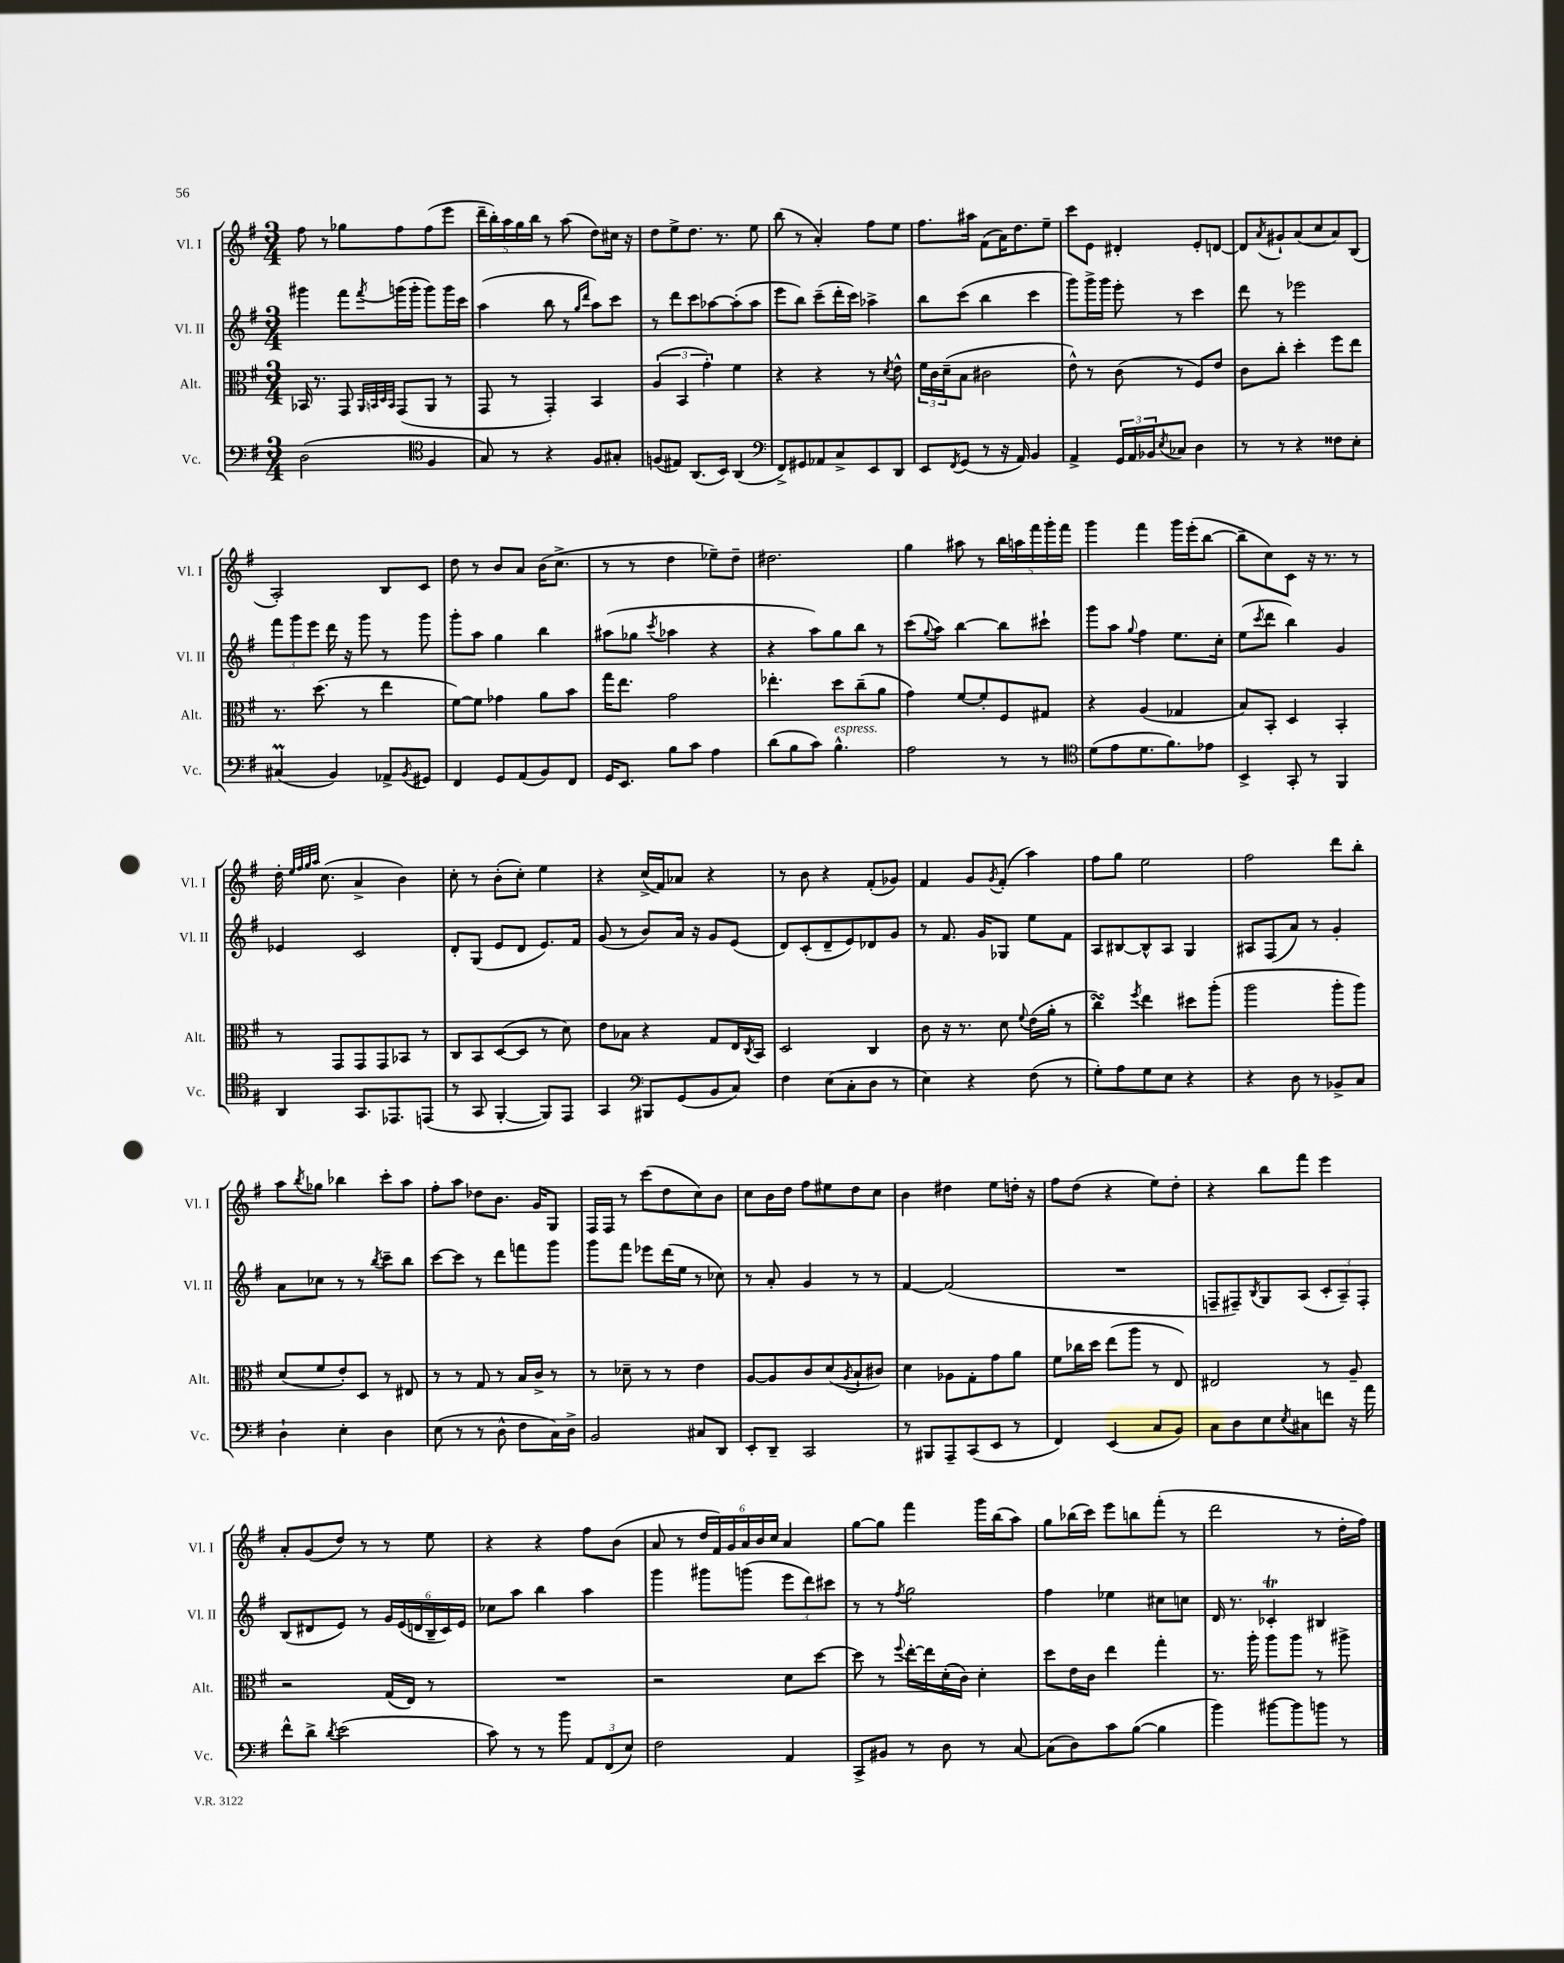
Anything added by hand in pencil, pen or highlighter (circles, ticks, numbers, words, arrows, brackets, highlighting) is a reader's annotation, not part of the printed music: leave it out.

**kern	**kern	**kern	**kern
*staff4	*staff3	*staff2	*staff1
*clefF4	*clefC3	*clefG2	*clefG2
*k[f#]	*k[f#]	*k[f#]	*k[f#]
*M3/4	*M3/4	*M3/4	*M3/4
(2D\	16BB-/	4ggg#\	8ff#\
.	8.r	.	.
.	.	.	8r
.	8GG/	8fff#\L	8gg-\L
.	32qqAA/LLL	.	.
.	32qqBB/	.	.
.	32qqD/	.	.
.	32qqBB/JJJ	8qfff#/	.
.	(8GG/L	(16ggg\L	8ff#\
.	.	16ggg'\JJ	.
*clefC4	*	*	*
4F#/	8AA/J	8ggg\L)	(8ff#\
.	8r	16ggg\L	8eee\J
.	.	16ccc\JJ	.
=	=	=	=
8G/)	8GG/	(4aa\	20ddd~\LL
.	.	.	20bb'\)
.	.	.	20aa\
8r	8r	.	.
.	.	.	20gg\
.	.	.	20bb\JJ
4r	4GG'/)	8bb\	8r
.	.	8r	(8aa\
.	.	16qqgg/LL	.
.	.	16qqddd/JJ	.
8F#/L	4BB/	8aa\L)	8dd\L)
8G#'/J	.	8ccc\J	16cc#\Jk
.	.	.	16r
=	=	=	=
(8F/L	(6A/	8r	8dd\L
8E#/J)	.	8ddd\L	8ee^\
.	6BB/	.	.
(8.AA/L	.	8ccc\	8.dd\J
.	6g'\)	.	.
.	.	[8aa-\	.
16BB/Jk)	.	.	8.r
(4AA/	4f#\	(8aa-'\]	.
.	.	8aa-\J	8ee\
=	=	=	=
*clefF4	*	*	*
8FF#^/L)	4r	8eee\L	(8bb\
8GG#/	.	8bb\J)	8r
8AA-/	4r	(8ccc~\L	4a'/)
8C^/	.	16ddd'\L	.
.	.	16ccc\JJ)	.
8EE/	8r	4aa-^\	8ff#\L
.	8qd/	.	.
8DD/J	8e^^\	.	8ee\J
=	=	=	=
8EE/L	24f#\LL	8bb\L	8.ff#\L
.	24c\	.	.
.	(24d~\J	.	.
8qFF#/	.	.	.
(8GG/J	8B\J	(8ccc\J	.
.	.	.	16aa#\Jk
8r	2c#\	4bb\	(8f#\L
16r	.	.	16a\K)
16AA/)	.	.	8.dd\
4BB/	.	4ccc\	.
.	.	.	8ee~\J
=	=	=	=
4AA^/	8e^^\)	8ggg\L)	8ccc\L
.	8r	16ggg^\L	8e\J
.	.	16ggg\JJ	.
24GG/LL	(8c\	8eee'\	4d#'/
24AA/	.	.	.
24BB-/J	.	.	.
8qE/	.	.	.
8C-/J	8r	8r	.
4D\	8F#/L)	4ccc\	8e'/L
.	8e/J	.	[8d/J
=	=	=	=
8r	8c\L	8ddd\	8d/]L
.	.	.	8qa/
8r	8cc'\J	8r	8g#`/
4r	4dd'\	2eee-\	(8a/
.	.	.	8cc/
8F##\L	8ff#\L	.	8a/)
8E'\J	8ee\J	.	(8B/J
=	=	=	=
(4C#/	8.r	12fff#\L	2A'/)
.	.	12ggg\	.
.	.	12eee\J	.
.	(8.dd\	.	.
4BB/)	.	16ddd\	.
.	.	16r	.
.	8r	8ggg\	.
8AA-^/L	4ee\	8r	8B/L
8qBB/	.	.	.
8GG#/J	.	8ggg\	8c/J
=	=	=	=
4FF#/	[8f#\L)	8ggg'\L	8dd\
.	8f#\]J	8aa\J	8r
8GG/L	4g-\	4gg\	8b/L
(8AA/	.	.	8a/J
8BB/)	8a\L	4bb\	(16b\LK
.	.	.	8.cc^\J
8FF#/J	8b\J	.	.
=	=	=	=
16GG/LK	16gg\LK	(8aa#\L	8r
8.EE/J	8.ee\J	.	.
.	.	8gg-\J	8r
.	.	8qccc/	.
8B\L	2g\	4aa-\	4dd\
8c\J	.	.	.
4A\	.	4r	8ee-~\L)
.	.	.	8dd~\J
=	=	=	=
(8d\L	4.ee-'\	4r	2.dd#\
8B\	.	.	.
8c\J)	.	8aa\L)	.
4.B^^\	8dd\L	8gg\	.
.	(8cc~\	8bb\J	.
.	8a\J	8r	.
=	=	=	=
2A\	4g\)	(8ccc\L	4gg\
.	.	8qqgg/	.
.	.	8aa\J)	.
.	[8f#/L	[4bb\	8aa#\
.	8f#'/]	.	8r
8r	8F#/	8bb\]L	20bb\LL
.	.	.	20aa\
.	.	.	20fff#\
8r	8G#/J	8ccc#`\J	.
.	.	.	20ggg'\
.	.	.	20fff#\JJ
=	=	=	=
*clefC4	*	*	*
(8d\L	4r	8ggg\L	4ggg\
8e\	.	8aa\J	.
.	.	8qqgg/	.
8.d\	(4A/	4ff#\	4fff#\
8.f#\)	.	.	.
.	4G-/	8.ee\L	16ggg\LL
.	.	.	(16eee'\J
8e-\J	.	.	[8bb\J
.	.	16cc'\Jk	.
=	=	=	=
4BB^/	8B/L)	(8ee\L	8bb~\]L
.	.	8qccc/	.
.	8BB'/J	8ddd\J	8cc\)
8GG'/	4D/	4bb\)	8c\J
8r	.	.	16r
.	.	.	8.r
4FF#/	4BB'/	4g/	.
.	.	.	8r
=	=	=	=
4AA/	8r	4e-/	16dd'\
.	.	.	32qqee/LLL
.	.	.	32qqff#/
.	.	.	32qqgg/
.	.	.	32qqaa/JJJ
.	.	.	(8.cc\
.	8GG/L	.	.
8.GG/L	8GG/	2c/	4a^/
.	8GG/	.	.
8.EE-/	.	.	.
.	8BB-/J	.	4b\)
(8EE/J	8r	.	.
=	=	=	=
8r	8C/L	8d'/L	8cc'\
8GG/	8BB/	(8G/J	8r
[4FF#'/	([8D/	8e/L	(8b'\L
.	8D/]J	8d/J	8cc'\J)
8FF#/]L)	8r	8.e/L)	4ee\
8EE/J	8d\)	.	.
.	.	16f#/Jk	.
=	=	=	=
4GG/	8e\L	(8g/	4r
.	8B-\J	8r	.
*clefF4	*	*	*
8BBB#/L	4r	8b/L)	(16cc^/LL
.	.	.	16f#/J)
(8GG/	.	16a/Jk	8a-/J
.	.	16r	.
8BB/	8G/L	8g/L	4r
8C/J)	16E/L	(8e/J	.
.	8qC/	.	.
.	16BB/JJ	.	.
=	=	=	=
4F#\	2D/	8d/L)	8r
.	.	(8c'/	8b\
(8E\L	.	8d~/	4r
8C'\	.	8e/)	.
8D\J	4C/	8d-/	(8f#'/L
8r	.	8g/J	8g-/J)
=	=	=	=
4E\)	8c\	8r	4f#/
.	16r	8.f#/	.
.	8.r	.	.
4r	.	.	8g/L
.	.	16g/LK	.
.	.	.	8qg/
.	8d\	8G-/J	(8f#'/J
.	8qqf#/	.	.
(8F#\	(16e\LL	8ee\L	4aa\)
.	16a'\JJ	.	.
8r	8r	8f#\J	.
=	=	=	=
8G'\L)	4cc\)	8A/L	8ff#\L
8A\	.	[8B#/	8gg\J
.	8qff#/	.	.
8G\	4ee\	8B#^^/]	2ee\
8E\J	.	8A/J	.
4r	8dd#\L	4G/	.
.	(8aa'\J	.	.
=	=	=	=
4r	2aa\	8A#/L	2ff#\
.	.	(8F#/	.
8D\	.	8a/J)	.
8r	.	8r	.
8BB-^/L	8aa'\L	4g'/	8ddd\L
8C/J	8aa\J)	.	8bb'\J
=	=	=	=
4D`\	(8d/L	8a\L	8aa\L
.	.	.	8qbb/
.	8f#/	8cc-\J	8gg-\J
4E'\	8e'/)	8r	4bb-\
.	8D/J	8r	.
.	.	8qbb/	.
4D\	8r	8ccc~\L	8ccc'\L
.	8E#/	8bb\J	8aa\J
=	=	=	=
(8E\	8r	[8ccc\L	8ff#'\L
8r	8r	8ccc\]J	8aa\J
8r	8G/	8r	8dd-\L
8D^^\	8r	8ddd\L	8.b\J
8F#\L	16B/LL	8fff\	.
.	16c^/JJ	.	16g/LK
16C\L)	8r	8ggg\J	8G/J
16D^\JJ	.	.	.
=	=	=	=
2BB/	8r	8ggg\L	16F#/LL
.	.	.	16F#/JJ
.	8d-~\	8fff#\J	8r
.	8r	8eee-\L	(8ccc\L
.	8r	(16ddd\L	8dd\
.	.	16ee\JJ	.
8C#/L	4e\	8r	8cc\)
8DD/J	.	8cc-\)	8b\J
=	=	=	=
8EE'/L	[8A/L	8r	8cc\L
8DD~/J	8A/]	8a'/	16b\L
.	.	.	16dd\JJ
2CC/	8c/	4g/	8ff#\L
.	(8d/	.	8ee#\
.	8qA/	.	.
.	8B`/	8r	8dd\
.	8c#/J)	8r	8cc\J
=	=	=	=
8r	4d\	[4f#/	4b\
8BBB#/L	.	.	.
8AAA~/	8A-\L	(2f#/]	4dd#\
(8CC/	8G'\	.	.
8EE/J	8g\	.	8ee\L
8r	8a\J	.	16dd'\Jk
.	.	.	16r
=	=	=	=
4FF#/)	8f#\L	2.r	8ff#\L
.	16cc-\L	.	(8dd\J
.	16dd\JJ	.	.
(4EE/	(8ee\L	.	4r
.	8aa\J	.	.
8C/L	8r	.	8ee\L)
8BB/J)	8E/)	.	8dd'\J
=	=	=	=
8C\L	2E#/	8F~/L	4r
8D\	.	8F#~/)	.
.	.	8qB/	.
8E\	.	8G/	8bb\L
8qE/	.	.	.
8C#\	.	(8A/J	8fff#\J
8f\J	8r	12c'/L	4eee\
.	.	12A~/)	.
16r	8A~/	.	.
.	.	12F#'/J	.
16a\	.	.	.
=	=	=	=
8f#^^\L	2r	(8B/L	8a'/L
8d^\J	.	8d#/	(8g/
8qd/	.	.	.
(2e\	.	8e/J)	8dd/J)
.	.	8r	8r
.	(16G/LL	24g/LL	8r
.	.	(24e/	.
.	16E/JJ)	.	.
.	.	24d/	.
.	8r	24B~/	8ee\
.	.	24c/)	.
.	.	24e/JJ	.
=	=	=	=
8c\)	2.r	8cc-\L	4r
8r	.	8aa\J	.
8r	.	4bb\	4r
8b\	.	.	.
12AA/L	.	4aa\	8ff#\L
(12FF#/	.	.	.
.	.	.	(8b\J
12E/J)	.	.	.
=	=	=	=
2F#\	2r	4ggg\	8a/
.	.	.	8r
.	.	8ggg#\L	24dd/LL
.	.	.	24f#/)
.	.	.	24g/
.	.	(8ggg\J	24a/
.	.	.	24b/
.	.	.	24cc/JJ
4AA/	8d\L	12eee\L	4a/
.	.	12ddd\)	.
.	[8dd\J	.	.
.	.	12ccc#\J	.
=	=	=	=
8CC^/L	8dd\]	8r	[8gg\L
8BB#/J	8r	8r	8gg\]J
.	8qqff#/	8qff#/	.
8r	[16ee'\LL	2gg\	4fff#\
.	16ee\]	.	.
8D\	(16d'\	.	.
.	16c\JJ)	.	.
8r	4d'\	.	16ggg\LL
.	.	.	(16bb\J
[8C/	.	.	8aa\J)
=	=	=	=
(8C\]L	8dd\L	4ff#\	8gg\L
8D\)	16e\L	.	(16bb-\L
.	16c\JJ	.	16ccc\JJ)
8c\	4ee\	4ee-\	8eee\L
([8B\J	.	.	8bb\
4B\]	4gg'\	8cc#\L	(8fff#'\J
.	.	8cc\J	8r
=	=	=	=
4b\)	8.r	16d/	2ddd\
.	.	8.r	.
.	16aa'\	.	.
[8b#\L	8aa\L	4c-'/	.
8b#\]	8aa\J	.	.
8b\J	8r	4B#/	8r
8r	8aa#^\	.	16dd'\LL
.	.	.	16ff#\JJ)
==	==	==	==
*-	*-	*-	*-
